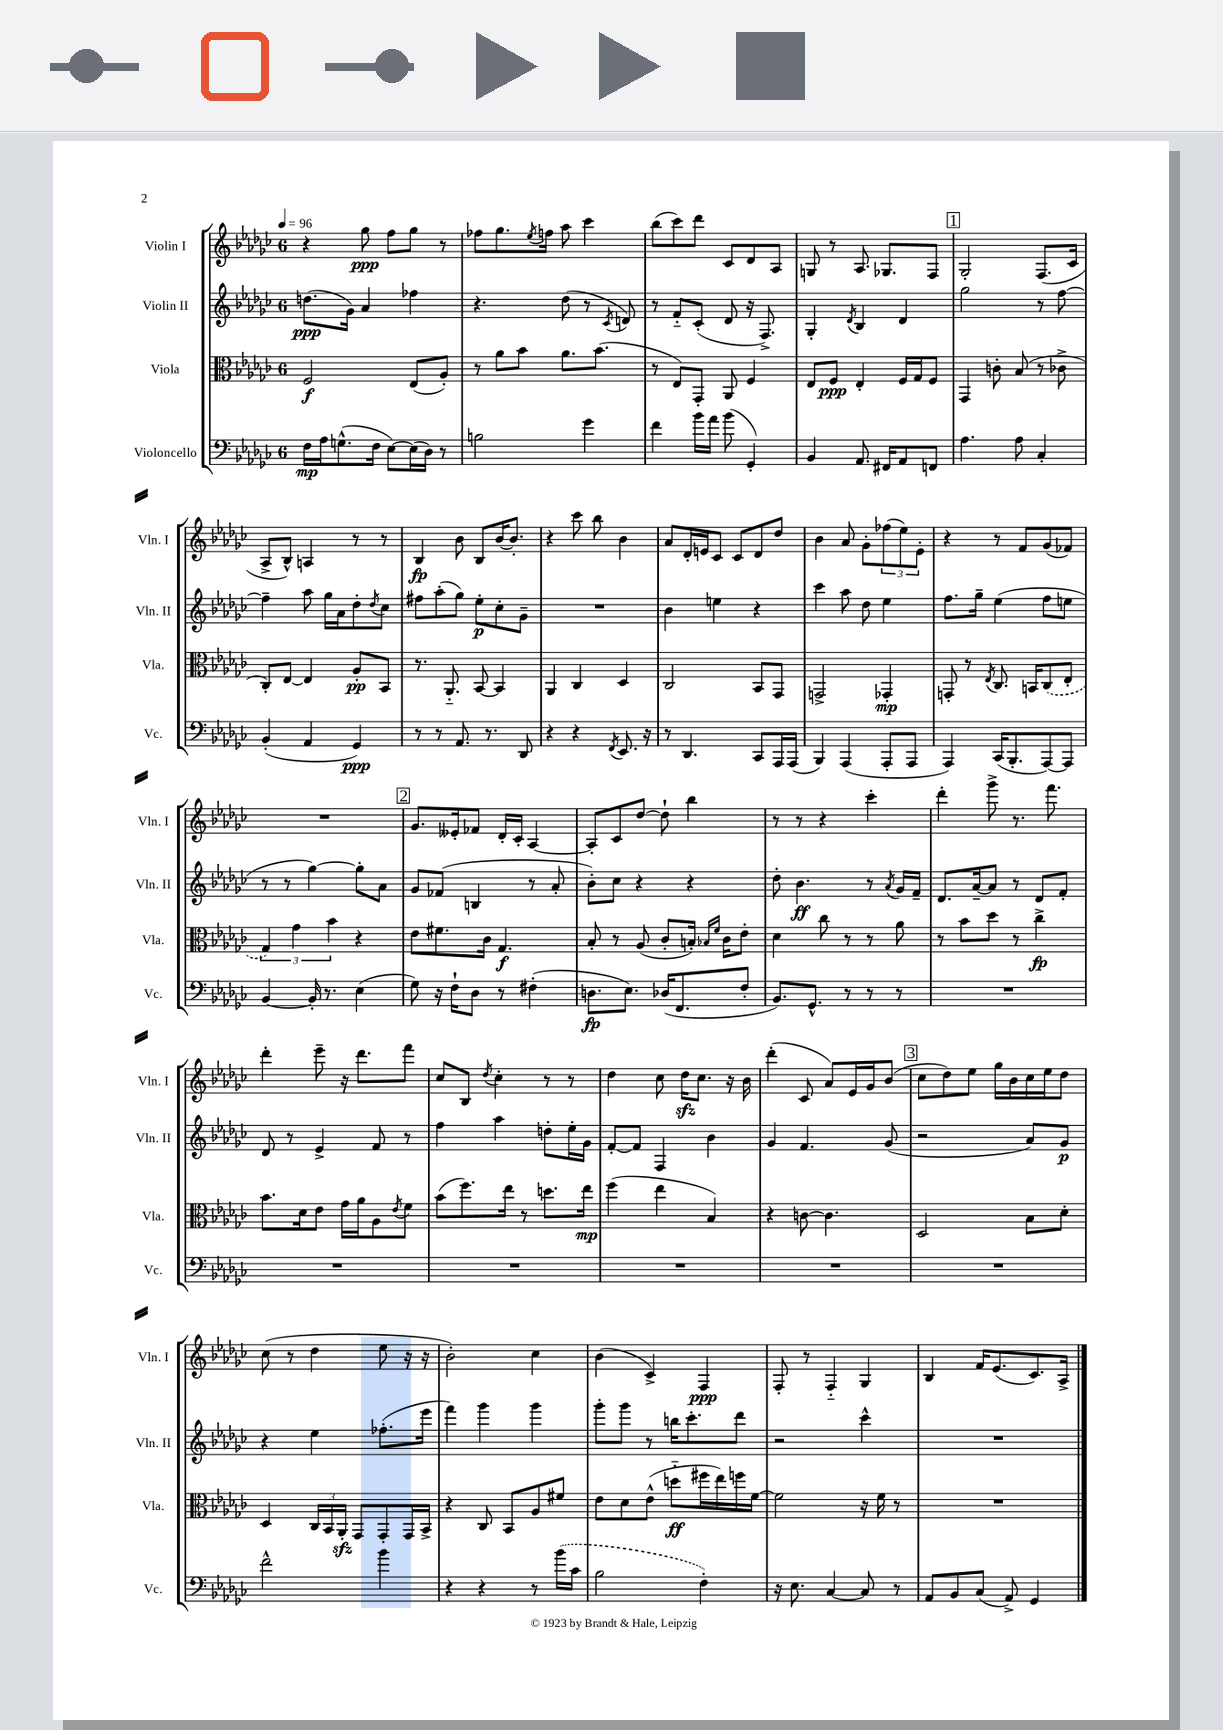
<<
\new StaffGroup <<
\new Staff = "s0" \with { instrumentName = "Violin I" shortInstrumentName = "Vln. I" } {
    \clef treble \key ges \major \once \override Staff.TimeSignature.style = #'single-digit \time 6/8 \tempo 4 = 96
    r4 ges''8\ppp f''8 ges''8 r8 |
    fes''8 ges''8. \acciaccatura { ees''8 } f''16 aes''8 ces'''4 |
    bes''8( ces'''8) des'''8 ces'8 des'8 aes8 |
    g8 r8 aes8. ges8. f8 |
    \mark \markup { \box "1" } ges2-. f8.( ces'16 |
    aes8-> bes8-^) a4 r8 r8 |
    bes4\fp bes'8 bes8 bes'16~ bes'8.-. |
    r4 ces'''8 bes''8 bes'4 |
    aes'8 des'16-. e'16 ces'8 ces'8 des'8 des''8 |
    bes'4 aes'8 ges'8-. \tuplet 3/2 { fes''8( ees''8) ees'8-. } |
    r4 r8 f'8 ges'8( fes'8) |
    R2. |
    \mark \markup { \box "2" } ges'8. eeses'16-. fes'8 des'16-. ces'16-. aes4~ |
    aes8-. ces'8 des''8~ des''8-! bes''4 |
    r8 r8 r4 ces'''4-. |
    des'''4-. ges'''8-> r8. f'''8. |
    des'''4-. ees'''8-- r16 des'''8. f'''8 |
    ces''8 bes8 \acciaccatura { des''8 } ces''4-. r8 r8 |
    des''4 ces''8 des''16\sfz ces''8. r16 bes'16 |
    des'''4-.( ces'8 aes'8) ees'16 ges'16 bes'8( |
    \mark \markup { \box "3" } ces''8 des''8) ees''8 ges''16 bes'16 ces''16 ees''16 des''8 |
    ces''8( r8 des''4 ees''8 r16 r16 |
    bes'2-.) ces''4 |
    bes'4( ces'4->) f4\ppp |
    f8-. r8 f4-_ ges4 |
    bes4 f'16 ees'8.( ces'8.) aes16-> \bar "|." |
}
\new Staff = "s1" \with { instrumentName = "Violin II" shortInstrumentName = "Vln. II" } {
    \clef treble \key ges \major \once \override Staff.TimeSignature.style = #'single-digit \time 6/8
    d''8.\ppp( ges'16) aes'4 fes''4 |
    r4. des''8( r8 \acciaccatura { ces'8 } d'8) |
    r8 f'8-_ ces'8-.( des'8 r16 f8.->) |
    ges4-. \acciaccatura { des'8 } bes4 des'4 |
    \mark \markup { \box "1" } ges''2 r8 f''8~ |
    f''4-- aes''8 ges''16 aes'16 des''8-. \acciaccatura { des''8 } ces''8 |
    fis''8 aes''8-.( ges''8) ees''8-.\p ces''8-. ges'8-- |
    R2. |
    bes'4 e''4 r4 |
    ces'''4 aes''8 des''8 ees''4 |
    f''8. ges''16-- ees''4( f''8 e''8 |
    r8 r8 ges''4~) ges''8-. aes'8 |
    \mark \markup { \box "2" } ges'8 fes'8( b4 r8 aes'8-. |
    bes'8-.) ces''8 r4 r4 |
    des''8-. bes'4.\ff r8 \acciaccatura { aes'8 } ges'16 f'16-- |
    des'8. aes'16~-- aes'8 r8 des'8 f'8-. |
    des'8 r8 ees'4-> f'8 r8 |
    f''4 aes''4 d''8-. ees''16-. ges'16 |
    f'8~-. f'8 f4 bes'4 |
    ges'4 f'4. ges'8( |
    \mark \markup { \box "3" } r2 aes'8) ges'8\p |
    r4 ees''4 fes''8.-.( ees'''16 |
    f'''4) ges'''4 ges'''4 |
    ges'''8-. ges'''8 r8 b''16 ces'''8.-. des'''8 |
    r2 ces'''4-^ |
    R2. \bar "|." |
}
\new Staff = "s2" \with { instrumentName = "Viola" shortInstrumentName = "Vla." } {
    \clef alto \key ges \major \once \override Staff.TimeSignature.style = #'single-digit \time 6/8
    f2\f ees8( aes8-.) |
    r8 aes'8 bes'8 aes'8. bes'8.( |
    r8 ees8) ges,8-. aes,8 f4 |
    ees8 f8\ppp ees4-. f16 ges16 f8 |
    \mark \markup { \box "1" } ges,4 c'8-. bes8( r8 ces'8-> |
    ces8-.) ees8~ ees4 aes8-.\pp bes,8 |
    r8. aes,8.-_ bes,8~ bes,4 |
    aes,4 ces4 des4 |
    ces2 bes,8 ges,8 |
    g,2-> ges,4-.\mp |
    g,8-. r8 \acciaccatura { ees8 } ces8. b,16 \once \slurDashed ces8( ees8-. |
    \tuplet 3/2 { ges4) ges'4 bes'4 } r4 |
    \mark \markup { \box "2" } ees'8 fis'8. ces'16 ges4.\f |
    bes8-. r8 aes8( ces'8-. b16-.) \grace { bes16 f'16 } ces'16 ees'8-. |
    des'4 ces''8 r8 r8 aes'8 |
    r8 bes'8 des''8 r8 ces''4->\fp |
    bes'8. des'16 ees'8 ges'16 aes'16 aes8 \acciaccatura { ees'8 } f'8 |
    bes'8( f''8.) ees''16 r8 d''8. ees''16\mp |
    f''4( ees''4 bes4) |
    r4 c'8~ c'4. |
    \mark \markup { \box "3" } des2 bes8 des'8-. |
    des4 \tuplet 3/2 { ces16 bes,16 aes,16-.\sfz } ges,8 ges,8-. ges,16 bes,16-> |
    r4 ces8 bes,8 aes8 fis'8 |
    ees'8 des'8 ees'8-^( d''8-_\ff fis''16 ees''16) f''16 f'16~ |
    f'2 r16 f'16 r8 |
    R2. \bar "|." |
}
\new Staff = "s3" \with { instrumentName = "Violoncello" shortInstrumentName = "Vc." } {
    \clef bass \key ges \major \once \override Staff.TimeSignature.style = #'single-digit \time 6/8
    f16\mp aes16 g8.-^( f16 ees8~) ees16( des16) r8 |
    b2 ges'4 |
    f'4 bes'16 aes'16 bes'8( ges,4-.) |
    bes,4 aes,8. fis,16 aes,8 f,8 |
    \mark \markup { \box "1" } aes4. aes8 ces4-. |
    bes,4-.( aes,4 ges,4\ppp) |
    r8 r8 aes,8. r8. des,8 |
    r4 r4 \acciaccatura { f,8 } ees,8. r16 |
    r8 des,4. ces,8 aes,,16 aes,,16( |
    bes,,4) aes,,4( aes,,8-. aes,,8 |
    aes,,4) ces,16( bes,,8.-. aes,,8~) aes,,8 |
    bes,4~ bes,16-. r8. ees4( |
    \mark \markup { \box "2" } ges8) r16 f16-! des8 r8 fis4-.( |
    d8.\fp ees8.) des16( f,8. f8-. |
    bes,8.) ges,8.-^ r8 r8 r8 |
    R2. |
    R2. |
    R2. |
    R2. |
    R2. |
    \mark \markup { \box "3" } R2. |
    f'2-^ bes'4 |
    r4 r4 r8 \once \slurDashed bes'16( ces'16 |
    bes2 f4-.) |
    r16 ees8. ces4~ ces8 r8 |
    aes,8 bes,8 ces8( aes,8->) ges,4 \bar "|." |
}
>>
>>
\layout { \context { \Score \remove "Bar_number_engraver" } }
